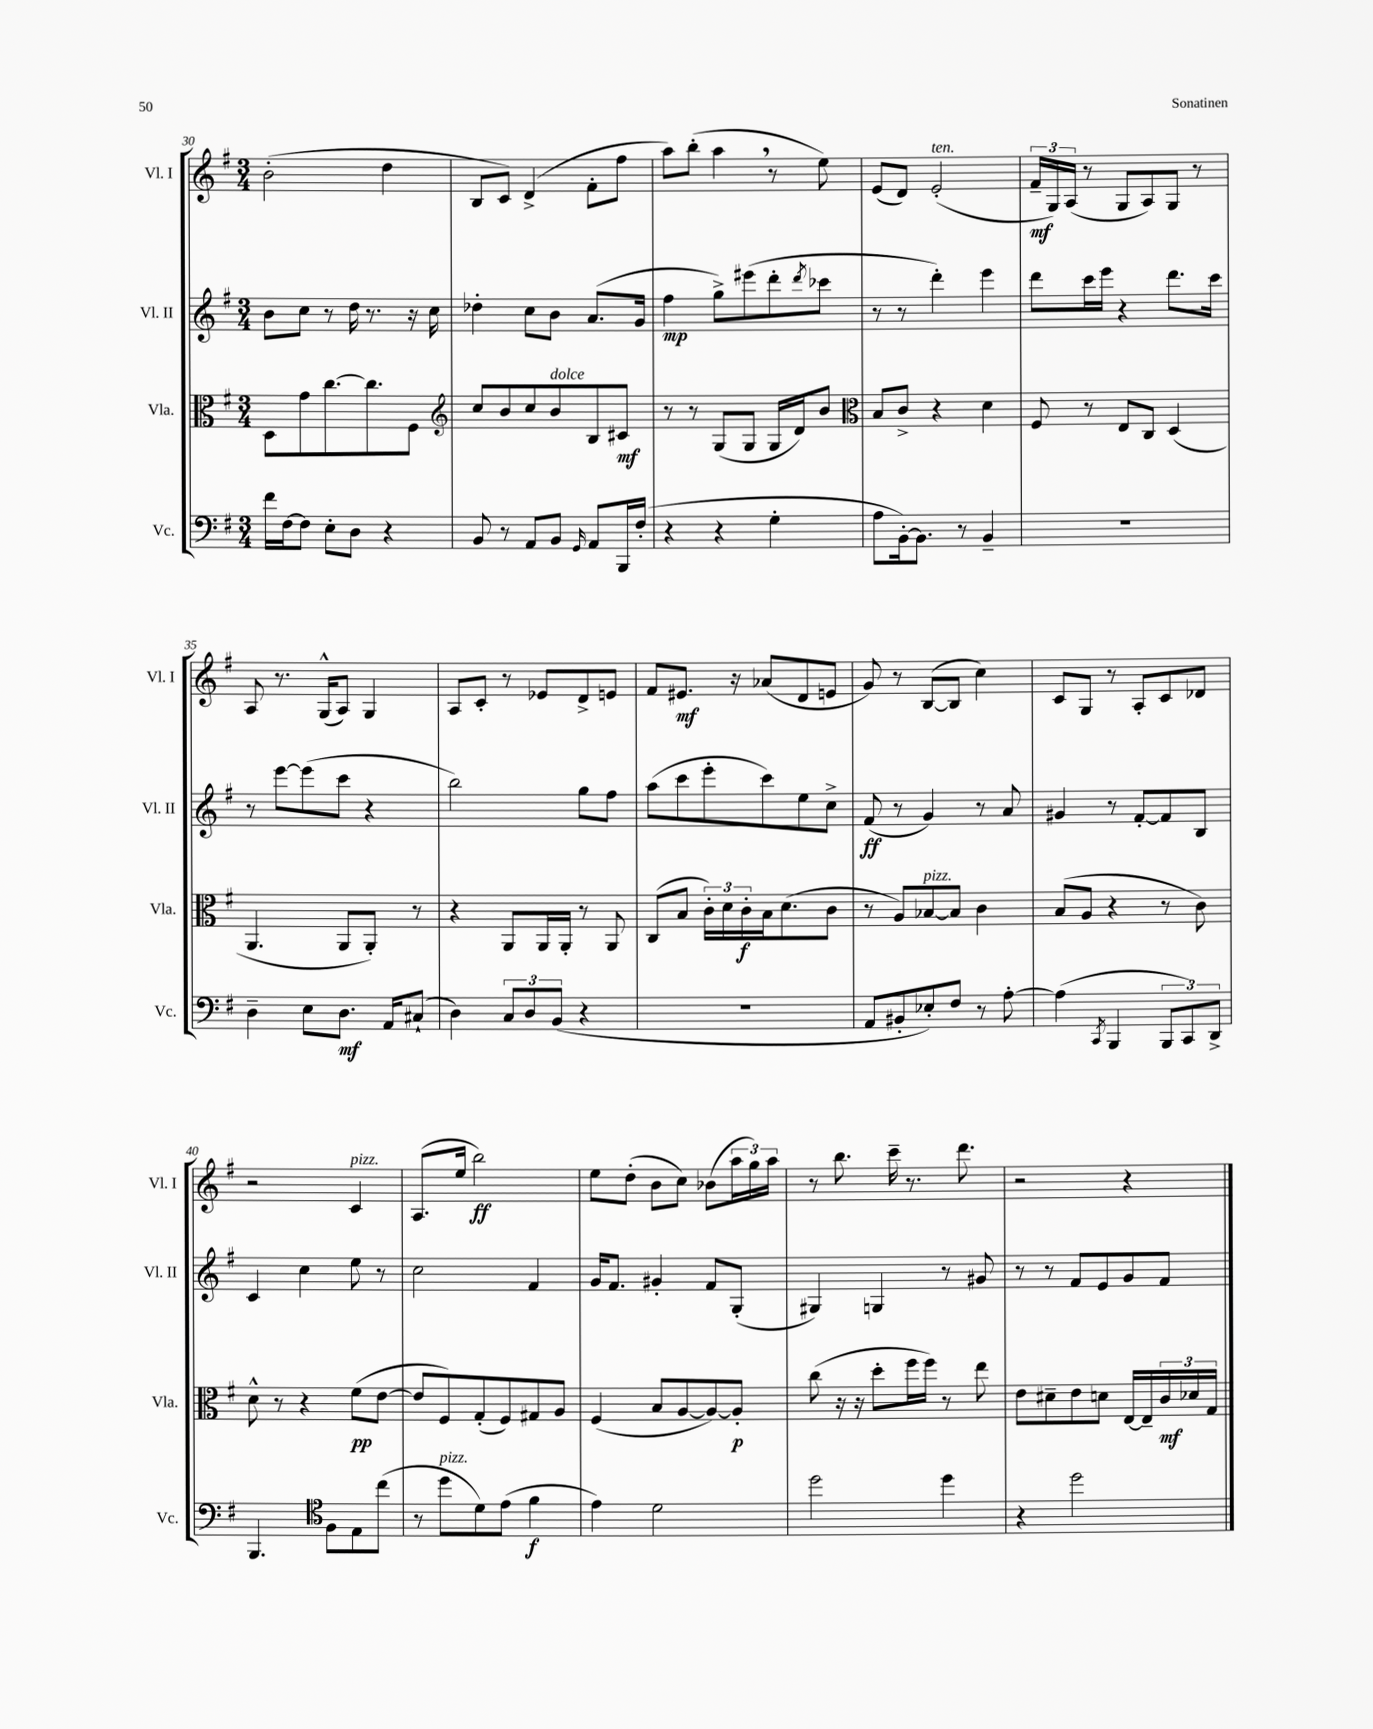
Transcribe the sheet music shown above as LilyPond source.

<<
\new StaffGroup <<
\new Staff = "s0" \with { instrumentName = "Vl. I" shortInstrumentName = "Vl. I" } {
    \clef treble \key g \major \numericTimeSignature \time 3/4
    b'2-.( d''4 |
    b8 c'8) d'4->( fis'8-. fis''8 |
    a''8) b''8-.( a''4 \breathe r8 e''8) |
    e'8( d'8) e'2-.^\markup { \italic "ten." }( |
    \tuplet 3/2 { fis'16--\mf g16) a16( } r8 g8 a8) g8 r8 |
    a8 r8. g16-^( a8) g4 |
    a8 c'8-. r8 ees'8 d'8-> e'8 |
    fis'8 eis'8.\mf r16 aes'8( d'8 e'8 |
    g'8) r8 b8~( b8 c''4) |
    c'8 g8 r8 a8-. c'8 des'8 |
    r2 c'4^\markup { \italic "pizz." } |
    a8.( e''16 b''2\ff) |
    e''8 d''8-.( b'8 c''8) bes'8( \tuplet 3/2 { a''16 g''16) a''16 } |
    r8 b''8. c'''16-- r8. d'''8. |
    r2 r4 \bar "|." |
}
\new Staff = "s1" \with { instrumentName = "Vl. II" shortInstrumentName = "Vl. II" } {
    \clef treble \key g \major \numericTimeSignature \time 3/4
    b'8 c''8 r8 d''16 r8. r16 c''16 |
    des''4-. c''8 b'8 a'8.( g'16 |
    fis''4\mp g''8->) eis'''8( d'''8-. \acciaccatura { d'''8 } ces'''8 |
    r8 r8 d'''4-.) e'''4 |
    d'''8 c'''16 e'''16 r4 d'''8. c'''16 |
    r8 e'''8~ e'''8( c'''8 r4 |
    b''2) g''8 fis''8 |
    a''8( c'''8 e'''8-. c'''8) e''8 c''8-> |
    fis'8\ff( r8 g'4) r8 a'8 |
    gis'4 r8 fis'8~-. fis'8 b8 |
    c'4 c''4 e''8 r8 |
    c''2 fis'4 |
    g'16 fis'8. gis'4-. fis'8 g8-.( |
    gis4) g4 r8 gis'8 |
    r8 r8 fis'8 e'8 g'8 fis'8 \bar "|." |
}
\new Staff = "s2" \with { instrumentName = "Vla." shortInstrumentName = "Vla." } {
    \clef alto \key g \major \numericTimeSignature \time 3/4
    d8 g'8 c''8.~ c''8. fis8 |
    \clef treble c''8 b'8 c''8 b'8^\markup { \italic "dolce" } b8 cis'8\mf |
    r8 r8 g8( g8 g16 d'16) b'8 |
    \clef alto b8 c'8-> r4 d'4 |
    fis8 r8 e8 c8 d4( |
    a,4. a,8 a,8-.) r8 |
    r4 a,8 a,16 a,16-. r8 a,8 |
    c8( b8 \tuplet 3/2 { c'16-.) d'16 c'16-.\f } b16 d'8.( c'8 |
    r8 a8) bes8~^\markup { \italic "pizz." } bes8 c'4 |
    b8( a8 r4 r8 c'8) |
    d'8-^ r8 r4 fis'8\pp( e'8~ |
    e'8 fis8) g8-.( fis8) gis8 a8 |
    fis4( b8 a8~ a8~) a8-.\p |
    c''8( r16 r16 d''8-. fis''16 fis''16) r8 e''8 |
    e'8 dis'8-- e'8 d'8 e16~ e16-- \tuplet 3/2 { c'16\mf des'16 g16 } \bar "|." |
}
\new Staff = "s3" \with { instrumentName = "Vc." shortInstrumentName = "Vc." } {
    \clef bass \key g \major \numericTimeSignature \time 3/4
    fis'16 fis16~ fis8 e8-. d8 r4 |
    b,8 r8 a,8 b,8 \grace { g,16 } a,8 b,,16 fis16-.( |
    r4 r4 g4-. |
    a8 b,16~-.) b,8. r8 b,4-- |
    R2. |
    d4-- e8 d8.\mf a,16 cis8-!( |
    d4) \tuplet 3/2 { c8 d8 b,8( } r4 |
    R2. |
    a,8 bis,8-. ees8-.) fis8 r8 a8~-. |
    a4( \acciaccatura { c,8 } b,,4 \tuplet 3/2 { b,,8 c,8) d,8-> } |
    b,,4. \clef tenor fis8 e8 c''8( |
    r8 d''8^\markup { \italic "pizz." } d'8) e'8( fis'4\f |
    e'4) d'2 |
    d''2 d''4 |
    r4 d''2 \bar "|." |
}
>>
>>
\layout { \context { \Score currentBarNumber = #30 } }
